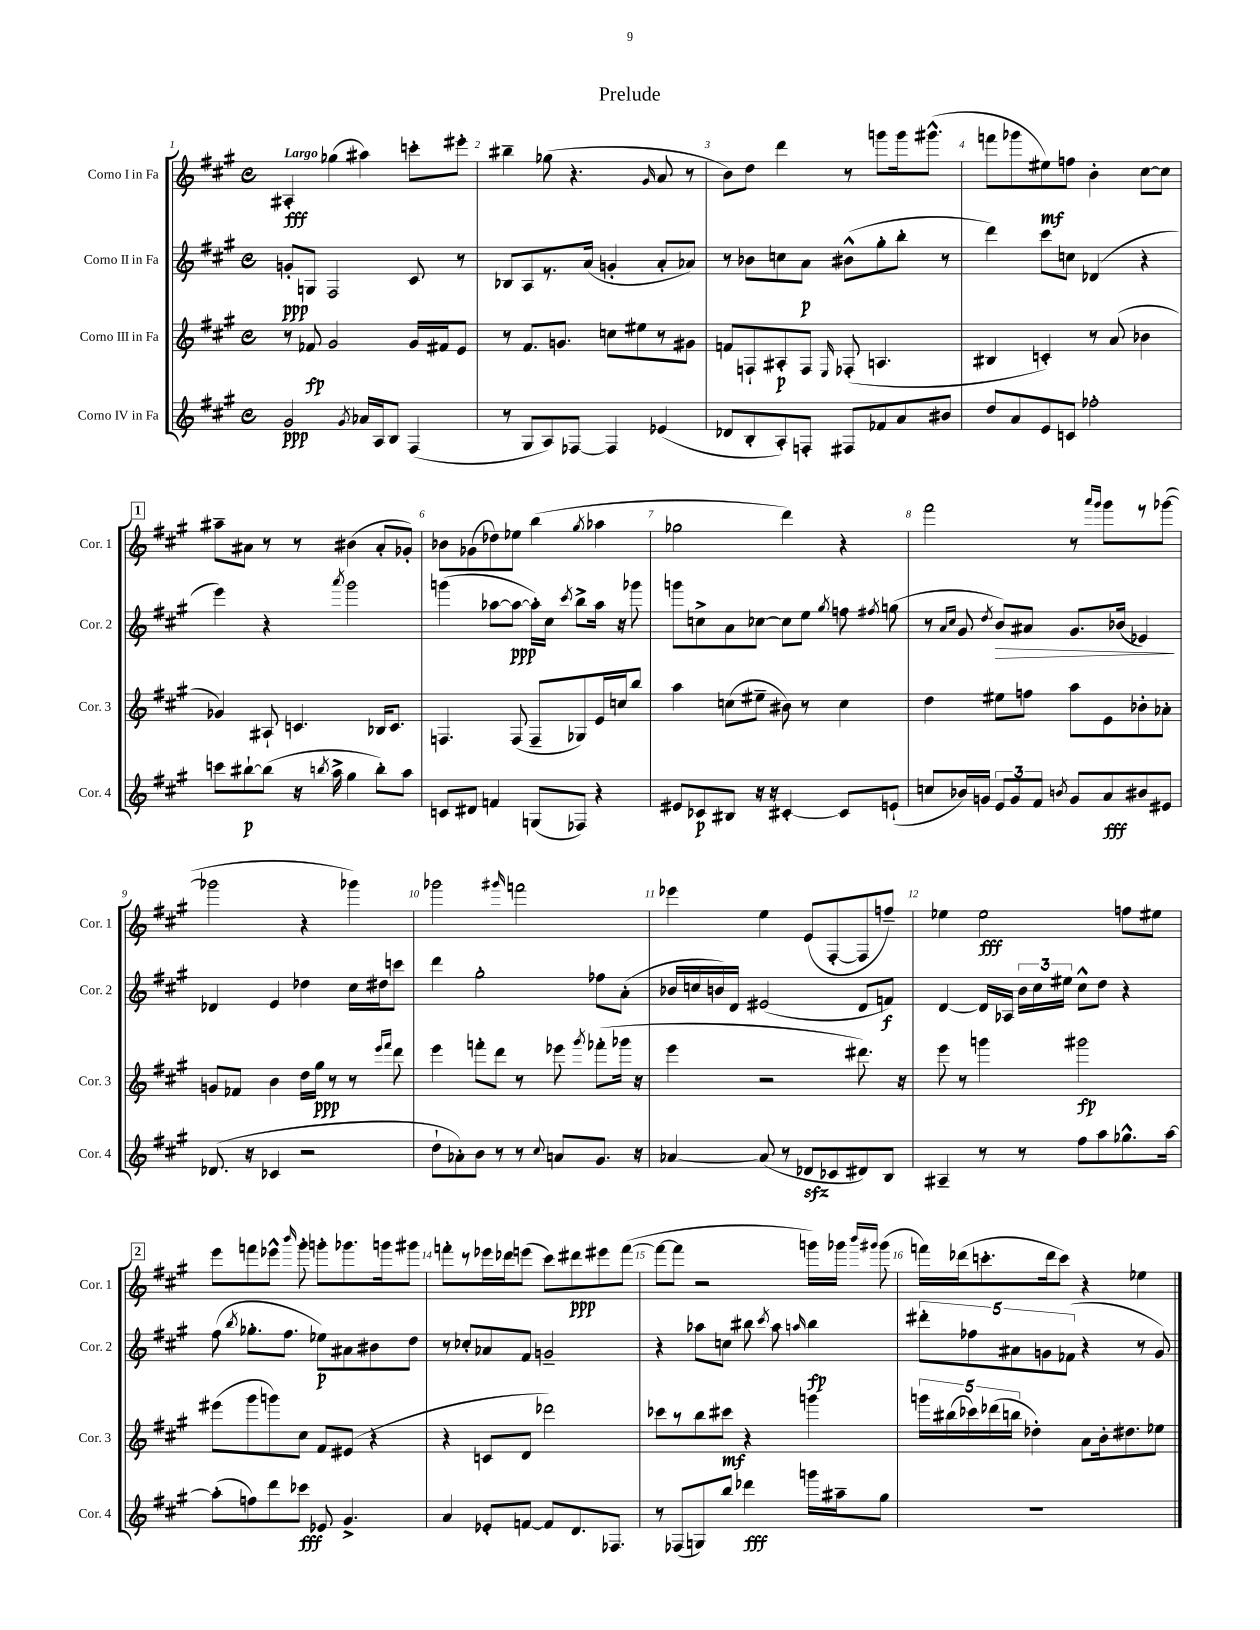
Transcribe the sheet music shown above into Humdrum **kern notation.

**kern	**kern	**kern	**kern
*staff4	*staff3	*staff2	*staff1
*clefG2	*clefG2	*clefG2	*clefG2
*k[f#c#g#]	*k[f#c#g#]	*k[f#c#g#]	*k[f#c#g#]
*M4/4	*M4/4	*M4/4	*M4/4
*met(c)	*met(c)	*met(c)	*met(c)
2g#	8r	8g'	4A#'
.	8f-	8G	.
.	2g#	2F#	(4gg-
8qg#	.	.	.
16a-	.	.	4aa#)
16A	.	.	.
8B	.	.	.
(4F#	16g#	8c#	8ccc'
.	16f#	.	.
.	8e	8r	8eee#'
=	=	=	=
8r	8r	8B-	4bb#~
8G#	8.f#	8A	.
8A)	.	8.r	(8gg-
.	8.g	.	.
[8F-	.	.	4.r
.	.	(16a	.
4F-]	8cc	4g'	.
.	8ee#	.	.
.	.	.	16qqg#
(4e-	8r	8a'	8a
.	8g#	8a-)	8r
=	=	=	=
8d-	8f	8r	8b)
8B'	8F`	8b-	8dd
8A')	8A#'	8cc	4ddd
8F'	8F	8a	.
.	16qqE	.	.
8F#	(8F-'	(8b#^^	8r
8f-	4.A	8gg#'	8ggg
8a	.	8bb'	16ggg
.	.	.	(8.ggg#^^
8b#	.	8r	.
=	=	=	=
8dd	4B#	4ddd)	8fff
8a	.	.	8ggg-
8e	4c')	8ccc#	8ee#)
8c	.	8cc	8ff
2ff-'	8r	(4d-	4b'
.	(8a	.	.
.	4b-	4r	[8cc#
.	.	.	8cc#]
=	=	=	=
8ccc	4g-)	4eee)	8aa#~
[8bb#`	.	.	8a#
(8bb#]	8A#`	4r	8r
16r	4.c	.	8r
8qbb	.	.	.
16aa^	.	.	.
.	.	8qaaa	.
4gg#	.	2ggg#	(4b#
8bb')	16B-	.	8a#'
.	8.c	.	.
8aa	.	.	8g-')
=	=	=	=
8c	4.F	(4ggg	8b-
8d#	.	.	(8g-
4f	.	[8aa-	8dd-)
.	(8F	8aa-_	8ee-
(8G	8F~	16aa-'])	(4bb
.	.	16cc#	.
.	.	8qccc#	.
8F-)	8G-)	8bb^	.
.	.	.	8qgg#
4r	16e	16aa-	4aa-
.	16cc	16r	.
.	8bb	8ggg-	.
=	=	=	=
8e#	4aa	8ggg	2gg-
8c-	.	8cc^	.
8B#	(8cc	8a	.
16r	8ee#~	[8cc-	.
16r	.	.	.
[4c#'	8b#)	8cc-]	4ddd)
.	8r	8ee	.
.	.	8qgg#	.
8c#]	4cc	8ff	4r
.	.	8qff#	.
(8e`	.	(8gg	.
=	=	=	=
8cc	4dd	8r	2fff#
.	.	16qqa	.
.	.	16qqcc#	.
16b-)	.	8g#	.
16g	.	.	.
.	.	8qdd	.
12e	8ee#	8b)	.
12g	.	.	.
.	8ff	8a#	.
12f#	.	.	.
8qb	.	.	.
8g	8aa	8.g#	8r
.	.	.	16qqaaa
.	.	.	16qqggg#
8a	8e	.	8ggg#
.	.	(16b-	.
8b#	8b-'	4e-)	8r
8e#	8a-'	.	([8ggg-
=	=	=	=
(8.d-	8g	4d-	2ggg-]
.	8f-	.	.
16r	.	.	.
4c-	4b	4e	.
2r	16dd	4dd-	4r
.	16gg#	.	.
.	8r	.	.
.	8r	16cc#	4ggg-)
.	.	16dd#	.
.	16qqeee	.	.
.	16qqfff#	.	.
.	8ddd	8ccc	.
=	=	=	=
8dd`	4eee	4ddd	2ggg-
8a-')	.	.	.
8b	8fff'	2gg#'	.
8r	8ddd	.	.
.	.	.	16qqggg#
8r	8r	.	2fff
8qqcc#	.	.	.
8a	8eee-	.	.
.	8qggg#	.	.
8.g#	(8fff-'	8ff-	.
.	16ggg-	(8a'	.
16r	16r	.	.
=	=	=	=
[4a-	4eee	16b-	4eee-
.	.	16cc	.
.	.	16b)	.
.	.	16d	.
(8a-]	2r	(2e#	4ee
8r	.	.	.
8d-	.	.	(8e
8c-	.	.	[8F#'
8d#)	8.ddd#)	8d	8F#]
8B	.	8f)	8ff~)
.	16r	.	.
=	=	=	=
4A#~	8eee	[4d	4ee-
.	8r	.	.
8r	4ggg	16d]	2ee-
.	.	16A-	.
8r	.	24b	.
.	.	24cc#	.
.	.	24ee#	.
8ff#	2ggg#	8cc#^^	.
8aa	.	8dd	.
8.gg-^^	.	4r	8ff
.	.	.	8ee#
[16aa	.	.	.
=	=	=	=
(8aa']	(8eee#	(8ff#	8eee
.	.	8qbb	.
8ff)	8ggg#	8.gg-'	8fff
8ddd	8ggg)	.	8eee-^^
.	.	8.ff#	.
.	.	.	16qqbbb
8ccc-	8cc#	.	8ggg#'
8e-	8f#	8ee-)	8ggg'
4.g#^	(8e#	8a#	8.ggg-
.	4r	8b#	.
.	.	.	16ggg
.	.	8dd	8ggg#
=	=	=	=
4a	4r	8r	8fff'
.	.	8cc-'	8r
8e-'	8c	8a-	16eee-
.	.	.	16ddd-
[8f	8d	8f#	(8eee
8f]	2ddd-)	2g~	8ccc#)
8.d	.	.	8ddd#
.	.	.	8eee#
8.F-	.	.	.
.	.	.	([8fff
=	=	=	=
8r	8ccc-	4r	8fff_
(8F-	8r	.	8fff]
8G)	8bb	8aa-	2r
8bb	8ccc#	8cc	.
4ddd-	4r	8bb#	.
.	.	8qccc#	.
.	.	8aa-	.
.	.	16qqaa	.
16ggg	4ggg	4bb#	16ggg)
16aa#~	.	.	16ggg-
.	.	.	16qqbbb
.	.	.	16qqggg#
8gg#	.	.	(8ggg#
=	=	=	=
1r	20ggg	10ddd#'	16fff)
.	(20bb#	.	.
.	.	.	(16ddd-
.	20ccc-)	10ff-	.
.	.	.	8.ccc'
.	(20ddd-	.	.
.	20bb	10a#	.
.	4dd-')	.	.
.	.	10g	.
.	.	.	16ddd-
.	.	.	8ccc)
.	.	(10f-	.
.	8a	4r	4r
.	16b'	.	.
.	8.dd#	.	.
.	.	8r	4ee-
.	8ee-	8g)	.
==	==	==	==
*-	*-	*-	*-
